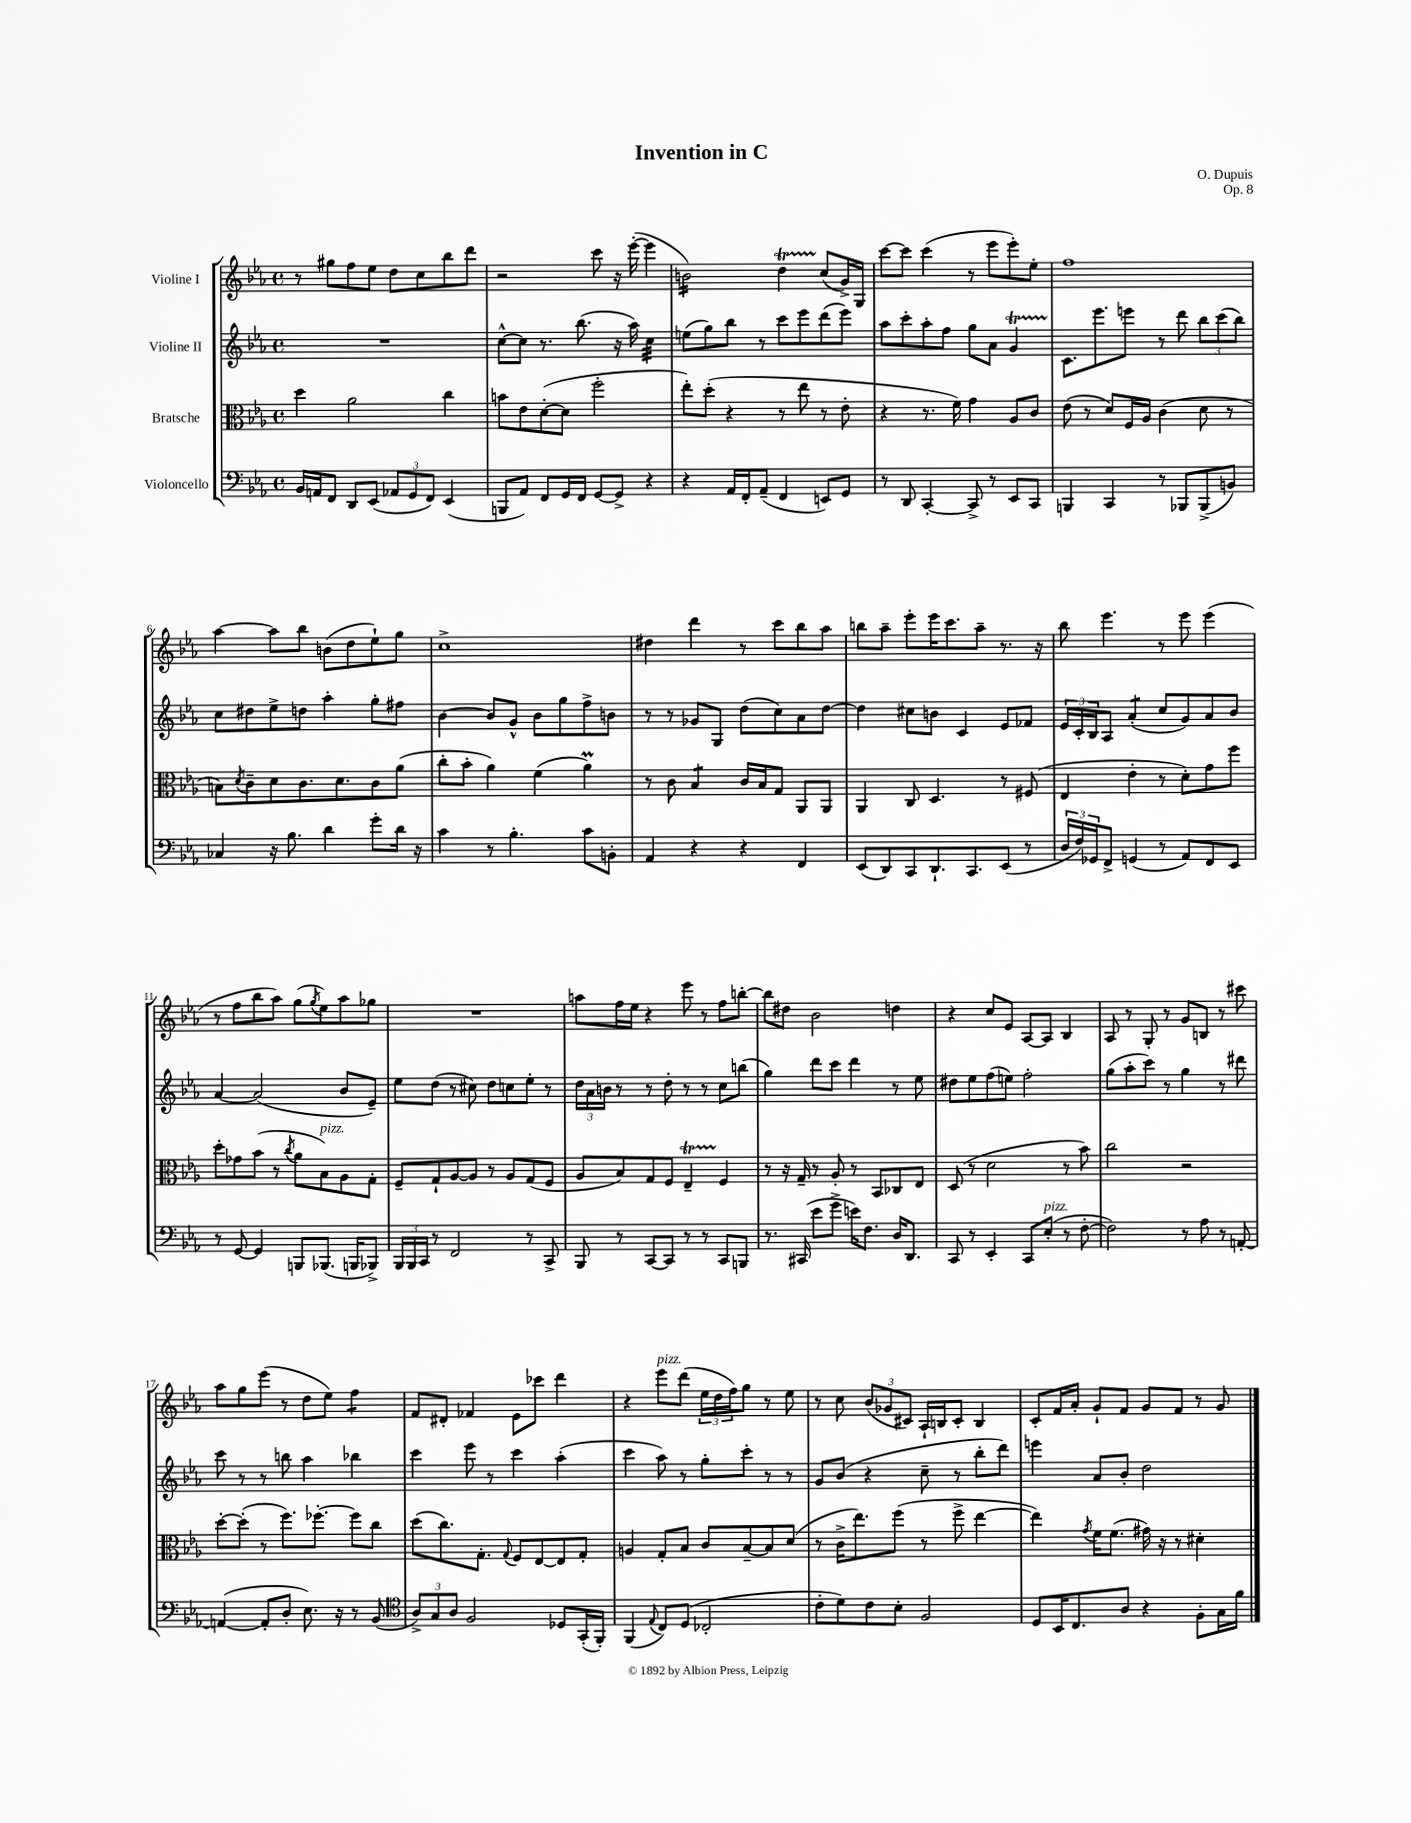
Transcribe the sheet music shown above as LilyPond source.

\header { title = "Invention in C" composer = "O. Dupuis" opus = "Op. 8" }
<<
\new StaffGroup <<
\new Staff = "s0" \with { instrumentName = "Violine I" } {
    \clef treble \key ees \major \defaultTimeSignature \time 4/4
    r8 gis''8 f''8 ees''8 d''8 c''8 bes''8 d'''8 |
    r2 c'''8 r16 ees'''16~-.( ees'''4 |
    b'2:16) d''4\startTrillSpan c''8\stopTrillSpan( g'16->) g16 |
    c'''8~ c'''8 c'''4( r8 ees'''8 ees'''8-.) ees''8-. |
    f''1 |
    aes''4~ aes''8 bes''8 b'8( d''8 ees''8-!) g''8 |
    c''1-> |
    dis''4 d'''4 r8 c'''8 bes''8 aes''8 |
    b''8 aes''8-- ees'''8-. ees'''16 c'''8. aes''8-- r8. r16 |
    bes''8 ees'''4. r8 ees'''8 ees'''4( |
    r8 f''8 bes''8 aes''8) g''8( \acciaccatura { g''8 } ees''8) aes''8 ges''8 |
    R1 |
    a''8 f''16 ees''16 r4 ees'''8 r8 f''8 b''8~-. |
    b''8 dis''8 bes'2 d''4 |
    r4 c''8 ees'8 aes8~ aes8 bes4 |
    aes8 r8 g8-. r8 g'8 b8 r8 cis'''8 |
    aes''8 g''8 ees'''8( r8 d''8 ees''8) f''4:8 |
    f'8 dis'8-. fes'4 ees'8 ces'''8 d'''4 |
    r4 ees'''8^\markup { \italic "pizz." } d'''8( \tuplet 3/2 { ees''16 d''16 f''16) } g''8 r8 ees''8 |
    r8 c''8 \tuplet 3/2 { bes'8( ges'8 cis'8) } aes16-! b16 cis'8-. b4 |
    c'8-. f'16 aes'16-. g'8-! f'8 g'8 f'8 r8 g'8 \bar "|." |
}
\new Staff = "s1" \with { instrumentName = "Violine II" } {
    \clef treble \key ees \major \defaultTimeSignature \time 4/4
    R1 |
    c''8~-^ c''8 r8. bes''8.( r16 aes''16) c''4:32 |
    e''8( g''8) bes''8 r8 c'''8 ees'''8 d'''8( ees'''8) |
    aes''8 c'''8-. aes''8-. f''8 g''8 aes'8 g'4\startTrillSpan |
    c'8.\stopTrillSpan ees'''8. e'''8 r8 d'''8 \tuplet 3/2 { bes''8 c'''8( bes''8) } |
    c''8 dis''8 ees''8-> d''8 aes''4-. g''8-. fis''8 |
    bes'4~ bes'8 g'8-^ bes'8 g''8 f''8-> b'8 |
    r8 r8 ges'8 g8 d''8( c''8) aes'8 d''8~ |
    d''4 cis''8 b'8 c'4 ees'8 fes'8 |
    \tuplet 3/2 { ees'16 c'16-. bes16 } aes8 aes'4:8-.( c''8 g'8) aes'8 bes'8 |
    aes'4~ aes'2( bes'8 ees'8--) |
    ees''8 d''8( r8 cis''8) d''8 c''8 ees''8-. r8 |
    \tuplet 3/2 { d''16 aes'16 b'16 } r8 r8 d''8-. r8 r8 c''8 b''8( |
    g''4) d'''8 c'''8 d'''4 r8 ees''8 |
    dis''8 ees''8 f''8( e''8) f''2-. |
    g''8( aes''8-. c'''8) r8 g''4 r8 dis'''8 |
    c'''8 r8 r8 b''8 aes''4 bes''4 |
    c'''4 ees'''8 r8 c'''4 aes''4-.( |
    c'''4 aes''8) r8 g''8-. c'''8-. r8 r8 |
    g'8 bes'8( r4 c''8-- r8 bes''8-. d'''8) |
    e'''4 aes'8 bes'8-. d''2 \bar "|." |
}
\new Staff = "s2" \with { instrumentName = "Bratsche" } {
    \clef alto \key ees \major \defaultTimeSignature \time 4/4
    d''4 aes'2 c''4 |
    b'8 ees'8 d'8~-.( d'8 f''2-. |
    ees''8-.) d''8-.( r4 r8 ees''8 r8 ees'8-. |
    r4 r8. f'16) g'4 aes8 c'8 |
    ees'8( r8 d'8) f16 aes16 c'4( d'8 r8 |
    b8) \acciaccatura { d'8 } c'8-- d'8 c'8. d'8. c'8 aes'8( |
    c''8-. bes'8-. aes'4) f'4( aes'4\prall) |
    r8 c'8 bes4:8 c'16 bes16 g8 aes,8 aes,8 |
    aes,4 c8 d4. r8 fis8( |
    ees4 ees'4-. r8 d'8-.) g'8 f''8 |
    d''8-. ges'8 bes'8( r8 \acciaccatura { c''8 } aes'8 bes8^\markup { \italic "pizz." }) aes8 g8-. |
    f8-- g8-! aes8~ aes8 r8 aes8 g8( f8 |
    aes8 bes8) g8 f8 ees4--\startTrillSpan f4\stopTrillSpan |
    r8 r16 g16-- r8 aes8-. r8 bes,8 ces8 ees8 |
    d8( r8 d'2 r8 bes'8) |
    c''2 r2 |
    d''8~-. d''8-.( r8 f''8.) fes''8.~-. fes''8 c''8 |
    d''8( c''8.) g8.-. \appoggiatura { g8 } f8 ees8~ ees8 g8-. |
    a4 g8-. bes8 c'8 bes8~-- bes8 d'8( |
    r8 c'16-> ees''8.) f''8( r8 f''8-> ees''4~ |
    ees''4) \acciaccatura { g'8 } f'16 f'8.( gis'16) r16 r8 dis'4-. \bar "|." |
}
\new Staff = "s3" \with { instrumentName = "Violoncello" } {
    \clef bass \key ees \major \defaultTimeSignature \time 4/4
    bes,16 a,16 f,8 d,8 ees,8( \tuplet 3/2 { aes,8 g,8 f,8) } ees,4( |
    b,,8 aes,8) f,8 g,16 f,16 g,8~ g,8-> r4 |
    r4 aes,16 f,16-. aes,8--( f,4 e,8) g,8 |
    r8 d,8 c,4~-. c,8-> r8 ees,8 c,8 |
    b,,4 c,4 r8 bes,,8 bes,,8->( b,8) |
    ces4 r16 bes8. d'4 g'8-. d'16 r16 |
    c'4 r8 bes4.-. c'8 b,8-. |
    aes,4 r4 r4 f,4 |
    ees,8( d,8) c,8 d,8.-! c,8. ees,8( r8 |
    \tuplet 3/2 { d16 f16) ges,16 } f,8-> g,4( r8 aes,8) f,8 ees,8 |
    r8 g,8~ g,4 b,,8 bes,,8.( b,,16 bes,,8->) |
    \tuplet 3/2 { bes,,16 bes,,16 c,16 } r8 f,2 r8 c,8-> |
    bes,,8 r8 c,8~ c,8 r8 r8 c,8 b,,8 |
    r8. cis,16( ees'8 g'8-> e'16) f8. d16 d,8. |
    c,8 r8 ees,4-. c,8 ees8-.^\markup { \italic "pizz." }( r8 f8~-. |
    f2) r8 aes8 r8 a,8~-. |
    a,4~( a,8-. d8-. ees8.) r16 r8 bes,8( |
    \clef tenor \tuplet 3/2 { aes8->) g8 aes8 } f2 des8 g,16-.( f,16-.) |
    f,4( \appoggiatura { ees8 } c8) d8( ces2-. |
    c'8-. d'8) c'8 bes8-. f2 |
    d8 bes,16 c8. aes8 r4 f8-. g16 f'16 \bar "|." |
}
>>
>>
